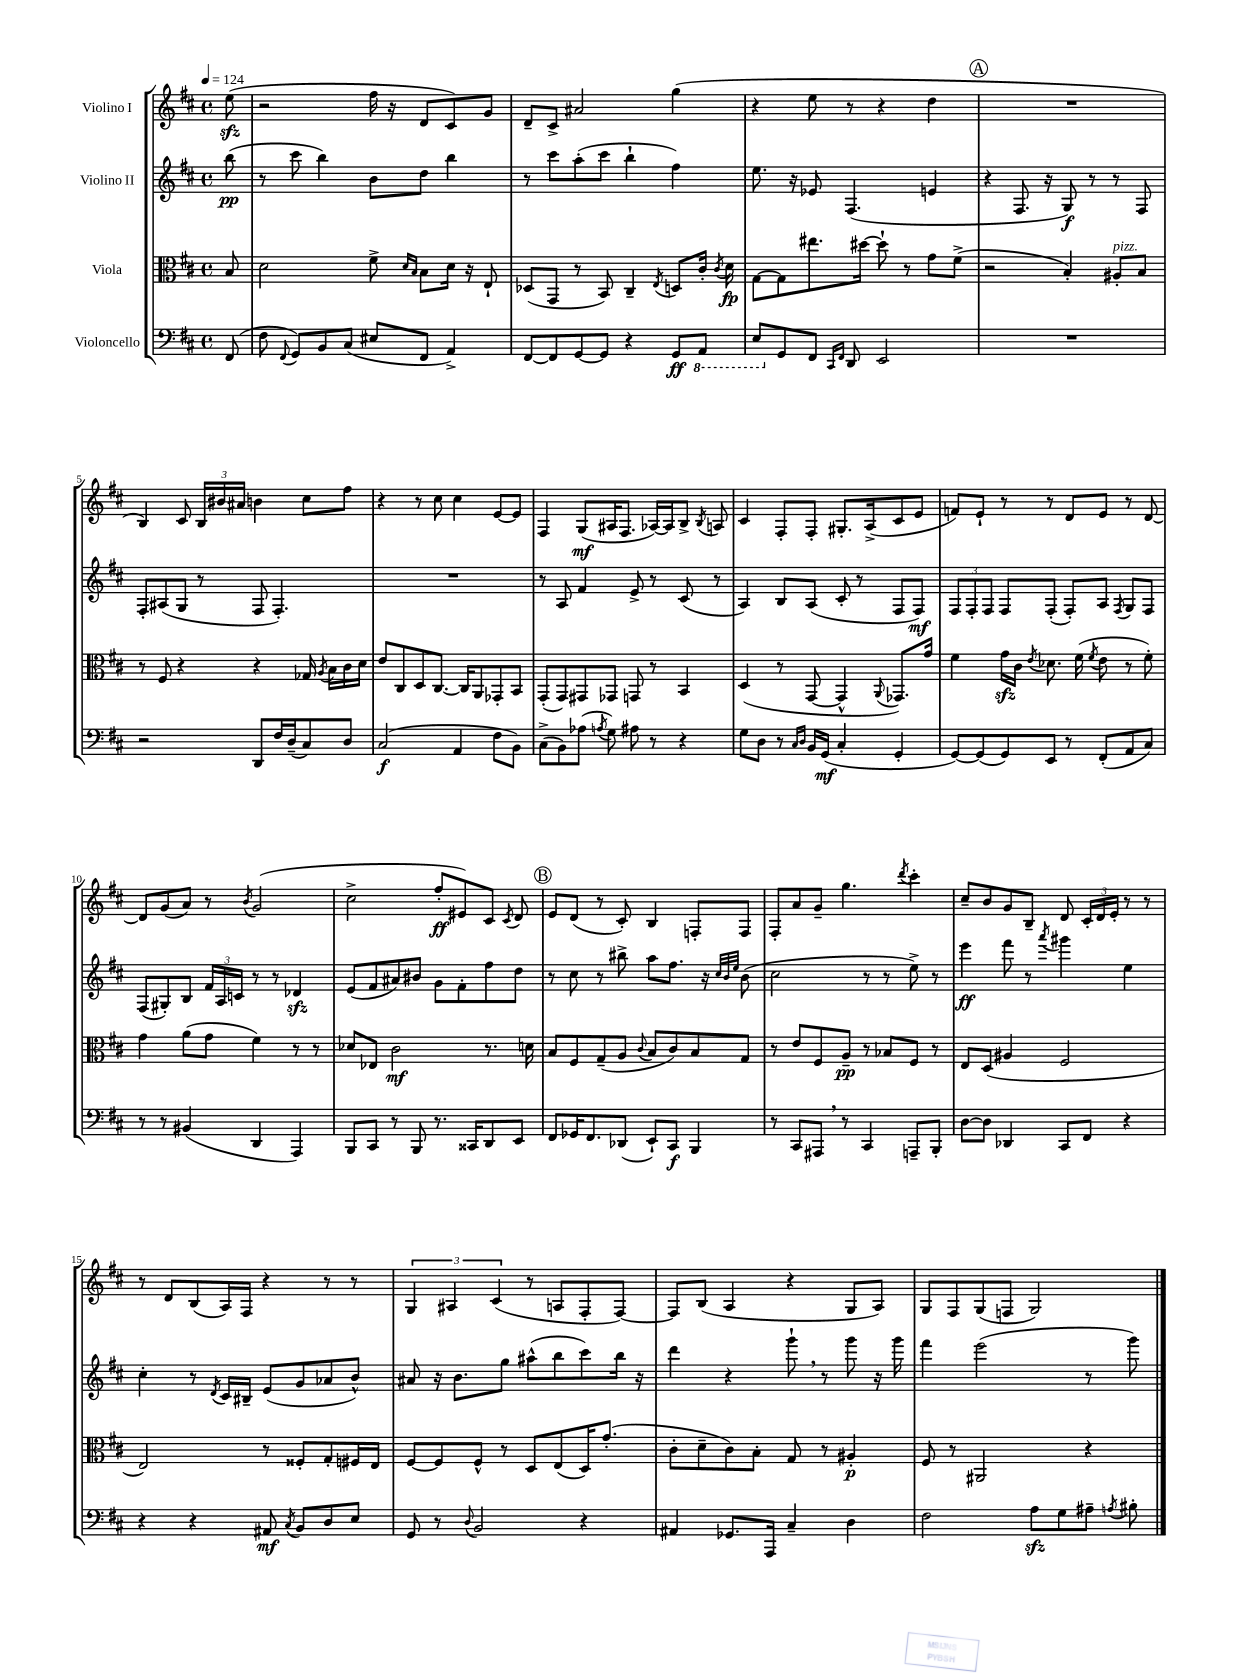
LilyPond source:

<<
\new StaffGroup <<
\new Staff = "s0" \with { instrumentName = "Violino I" } {
    \clef treble \key d \major \defaultTimeSignature \time 4/4 \partial 8 \tempo 4 = 124
    \autoBeamOff e''8\sfz( |
    r2 fis''16 r16 d'8[ cis'8) g'8] |
    d'8[-- cis'8]-> ais'2 g''4( |
    r4 e''8 r8 r4 d''4 |
    \mark \markup { \circle "A" } R1 |
    b4) cis'8 \tuplet 3/2 { b16[ bis'16 ais'16] } b'4 cis''8[ fis''8] |
    r4 r8 cis''8 cis''4 e'8[~ e'8] |
    fis4 g8[\mf( ais16 fis8.] aes16[~) aes16 b8]-> \acciaccatura { b8 } a8 |
    cis'4 fis8[-. fis8]-. gis8.[-. a16->( cis'8 e'8] |
    f'8[) e'8]-! r8 r8 d'8[ e'8] r8 d'8~ |
    d'8[ g'8( a'8]) r8 \acciaccatura { b'8 } g'2( |
    cis''2-> fis''8[-.\ff eis'8) cis'8] \acciaccatura { cis'8 } d'8 |
    \mark \markup { \circle "B" } e'8[ d'8]( r8 cis'8-.) b4 f8[-. f8] |
    fis8[-. a'8 g'8]-- g''4. \acciaccatura { d'''8 } cis'''4-. |
    cis''8[-- b'8 g'8 b8]-- d'8 \tuplet 3/2 { cis'16[-. d'16 e'16]-. } r8 r8 |
    r8 d'8[ b8( a16) fis16] r4 r8 r8 |
    \tuplet 3/2 { g4 ais4 cis'4( } r8 a8[ fis8-. fis8]~) |
    fis8[ b8]( a4 r4 g8[ a8]) |
    g8[ fis8 g8( f8] g2) \bar "|." |
}
\new Staff = "s1" \with { instrumentName = "Violino II" } {
    \clef treble \key d \major \defaultTimeSignature \time 4/4 \partial 8
    \autoBeamOff b''8\pp( |
    r8 cis'''8 b''4) b'8[ d''8] b''4 |
    r8 cis'''8[ a''8-.( cis'''8] b''4-! fis''4) |
    e''8. r16 ees'8 fis4.( e'4 |
    \mark \markup { \circle "A" } r4 fis8. r16 g8\f) r8 r8 fis8 |
    fis8[-. ais8( g8] r8 fis8 fis4.-.) |
    R1 |
    r8 a8 fis'4 e'8-> r8 cis'8( r8 |
    a4) b8[ a8]( cis'8-. r8 fis8[ fis8]\mf) |
    \tuplet 3/2 { fis8[ fis8-. fis8] } fis8[ fis8]-.( fis8[-.) a8] \acciaccatura { fis8 } g8[ fis8] |
    fis8[( gis8-.) b8] \tuplet 3/2 { fis'16[ a16 c'16] } r8 r8 des'4\sfz |
    e'8[( fis'8 ais'8) bis'8] g'8[ fis'8-. fis''8 d''8] |
    \mark \markup { \circle "B" } r8 cis''8 r8 bis''8-> a''8[ fis''8.] r16 \grace { cis''32[ b'32 e''32] } b'8( |
    cis''2 r8 r8 e''8->) r8 |
    e'''4\ff fis'''8 r8 \acciaccatura { a'''8 } gis'''4 e''4 |
    cis''4-. r8 \acciaccatura { d'8 } cis'16[ bis16]-- e'8[( g'8 aes'8 b'8]-^) |
    ais'8 r16 b'8.[ g''8] ais''8[-^( b''8 cis'''8) b''16] r16 |
    d'''4 r4 g'''8-! \breathe r8 g'''8 r16 g'''16 |
    fis'''4 e'''2( r8 g'''8) \bar "|." |
}
\new Staff = "s2" \with { instrumentName = "Viola" } {
    \clef alto \key d \major \defaultTimeSignature \time 4/4 \partial 8
    \autoBeamOff b8 |
    d'2 fis'8-> \grace { d'16[ b16] } b8[ d'16] r16 e8-! |
    des8[( g,8] r8 b,8) cis4-- \acciaccatura { e8 } d8[ cis'16]-. \acciaccatura { cis'8 } d'16\fp |
    g8[~ g8 eis''8. dis''16]~ dis''8-! r8 g'8[ fis'8]->( |
    \mark \markup { \circle "A" } r2 b4-.) ais8[-.^\markup { \italic "pizz." } b8] |
    r8 fis8 r4 r4 ges16 \acciaccatura { a8 } b16[ cis'16 d'16] |
    e'8[ cis8 d8 cis8.]~ cis16[ a,8 ges,8-. b,8] |
    g,8[-.( g,8) gis,8 ges,8] g,8 r8 b,4 |
    d4( r8 g,8~ g,4-^ \appoggiatura { a,8 } ges,8.[) g'16] |
    fis'4 g'16[\sfz cis'16] \acciaccatura { e'8 } des'8. fis'16( \acciaccatura { fis'8 } e'8 r8 fis'8-.) |
    g'4 a'8[( g'8] fis'4) r8 r8 |
    des'8[ ees8] cis'2\mf r8. d'16 |
    \mark \markup { \circle "B" } b8[ fis8 g8--( a8] \appoggiatura { cis'8 } b8[ cis'8) b8 g8] |
    r8 e'8[ fis8 a8]--\pp r8 bes8[ fis8] r8 |
    e8[ d8]( ais4 fis2 |
    e2) r8 fisis8[-. g8-. fis16 e16] |
    fis8[~ fis8 fis8]-^ r8 d8[ e8( d16) g'8.]-.( |
    cis'8[-. d'8-- cis'8) b8]-. g8 r8 ais4-.\p |
    fis8 r8 ais,2 r4 \bar "|." |
}
\new Staff = "s3" \with { instrumentName = "Violoncello" } {
    \clef bass \key d \major \defaultTimeSignature \time 4/4 \partial 8
    \autoBeamOff fis,8( |
    fis8 \appoggiatura { fis,8 } g,8[) b,8 cis8]( eis8[ fis,8] a,4->) |
    fis,8[~ fis,8 g,8~ g,8] r4 g,8[\ff \ottava #-1 a,,8] |
    e,8[ \ottava #0 g,8 fis,8] \grace { cis,16[ fis,16] } d,8 e,2 |
    \mark \markup { \circle "A" } R1 |
    r2 d,8[ fis16 d16--( cis8) d8] |
    cis2\f( a,4 fis8[ b,8]) |
    cis8[->( b,8) aes8]( \acciaccatura { a8 } g8) ais8 r8 r4 |
    g8[ d8] r8 \grace { cis16[ d16] } b,16[ g,16]\mf( cis4-. g,4-. |
    g,8[~) g,8( g,8) e,8] r8 fis,8[-.( a,8 cis8]) |
    r8 r8 bis,4( d,4 a,,4) |
    b,,8[ cis,8] r8 b,,8 r8. cisis,16[ d,8 e,8] |
    \mark \markup { \circle "B" } fis,8[ ges,16 fis,8. des,8]( e,8[-!) cis,8]\f b,,4 |
    r8 cis,8[ ais,,8] \breathe r8 cis,4 a,,8[-- b,,8]-. |
    d8[~ d8] des,4 cis,8[ fis,8] r4 |
    r4 r4 ais,8\mf \acciaccatura { cis8 } b,8[ d8 e8] |
    g,8 r8 \appoggiatura { d8 } b,2 r4 |
    ais,4 ges,8.[ a,,16] cis4-- d4 |
    fis2 a8[\sfz g8 ais8]-- \acciaccatura { a8 } bis8-. \bar "|." |
}
>>
>>
